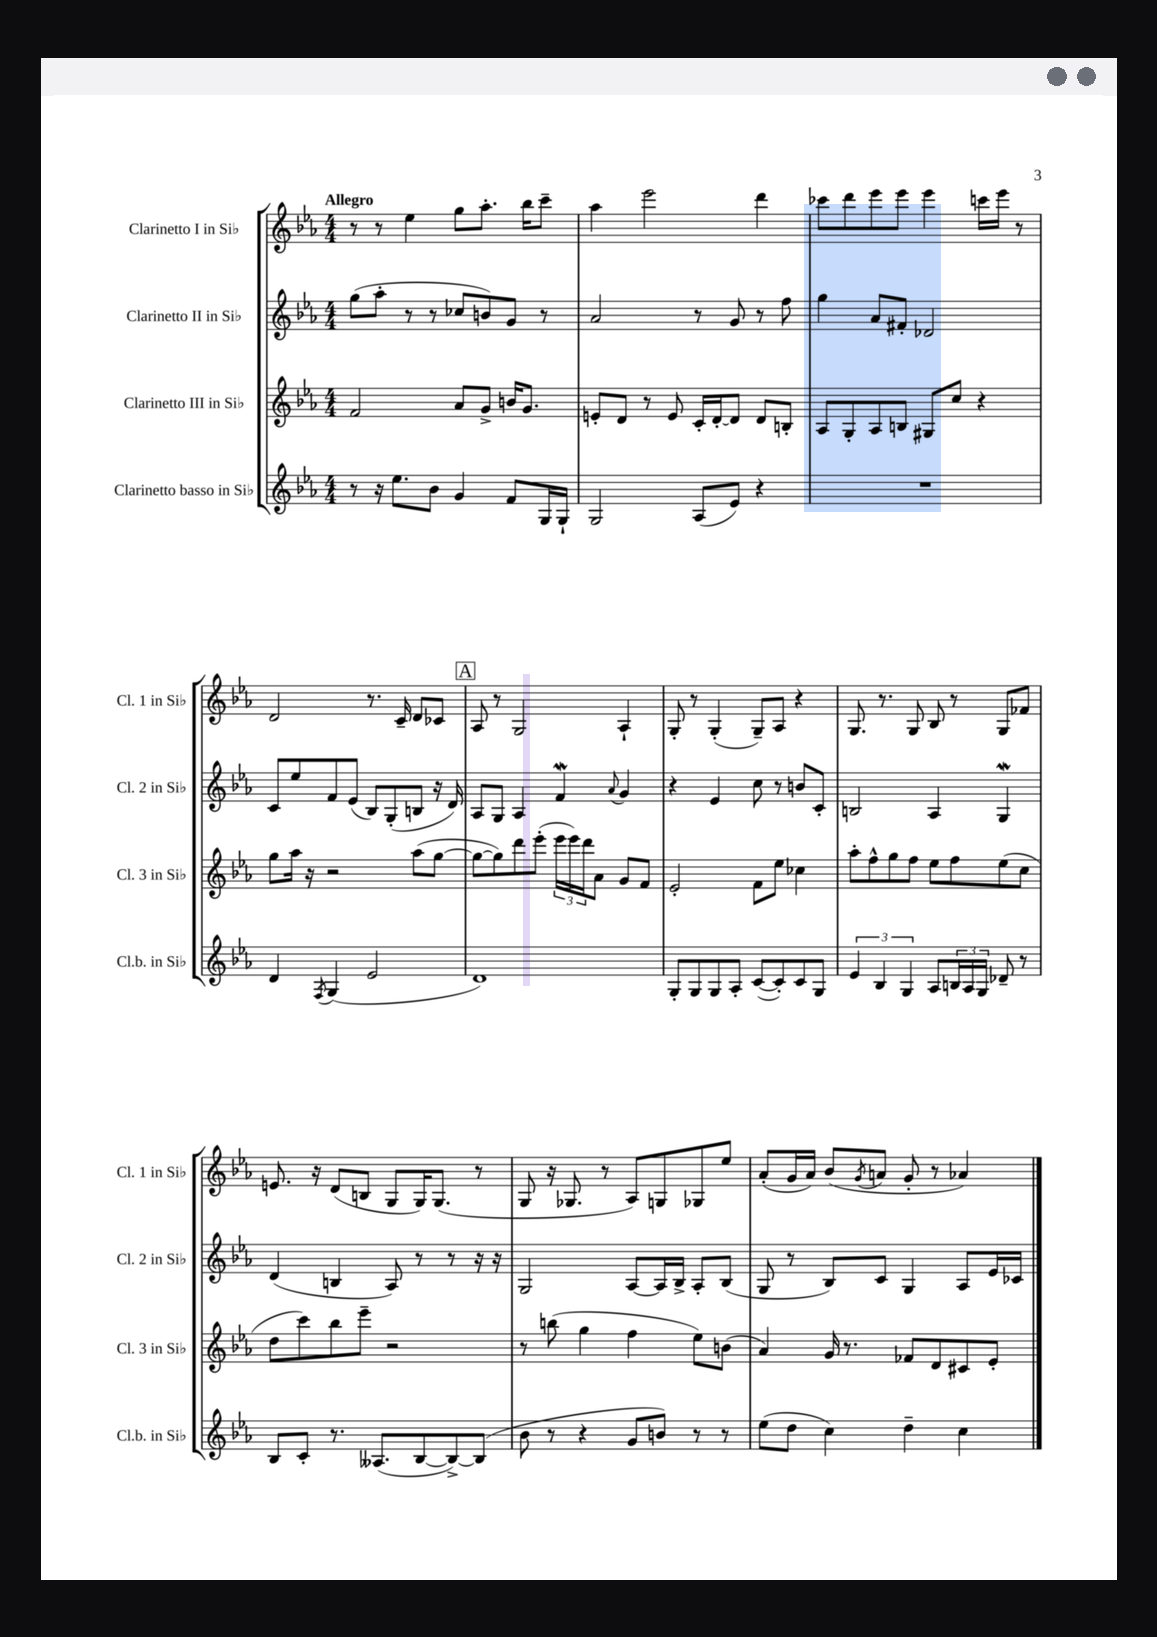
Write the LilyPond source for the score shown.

<<
\new StaffGroup <<
\new Staff = "s0" \with { instrumentName = "Clarinetto I in Sib" shortInstrumentName = "Cl. 1 in Sib" } {
    \clef treble \key ees \major \numericTimeSignature \time 4/4 \tempo "Allegro"
    r8 r8 ees''4 g''8 aes''8.-. bes''16 c'''8-- |
    aes''4 ees'''2 d'''4 |
    ces'''8 d'''8 ees'''8 ees'''8 ees'''4 c'''16 ees'''16 r8 |
    d'2 r8. c'16-- d'8 ces'8 |
    \mark \markup { \box "A" } aes8 r8 g2 aes4-! |
    g8-. r8 g4-.( g8--) aes8 r4 |
    g8. r8. g8 bes8 r8 g8 fes'8 |
    e'8. r16 d'8( b8 g8 g16) g8.( r8 |
    g8 r16 ges8. r8 aes8) g8 ges8 ees''8 |
    aes'8-.( g'16 aes'16) bes'8( \acciaccatura { g'8 } a'8 g'8-. r8 aes'4) \bar "|." |
}
\new Staff = "s1" \with { instrumentName = "Clarinetto II in Sib" shortInstrumentName = "Cl. 2 in Sib" } {
    \clef treble \key ees \major \numericTimeSignature \time 4/4
    g''8( aes''8-. r8 r8 ces''8 b'8) g'8 r8 |
    aes'2 r8 g'8 r8 f''8 |
    g''4 aes'8 fis'8-. des'2 |
    c'8 ees''8 f'8 ees'8( bes8) g8-.( b8 r16 d'16) |
    \mark \markup { \box "A" } aes8 g8 aes4 f'4\mordent \appoggiatura { aes'8 } g'4 |
    r4 ees'4 c''8 r8 b'8 c'8-. |
    b2 aes4 g4\mordent |
    d'4( b4 aes8) r8 r8 r16 r16 |
    g2 aes8~ aes16 bes16-> aes8-. bes8( |
    g8 r8 bes8) c'8 g4 aes8 ees'16 ces'16 \bar "|." |
}
\new Staff = "s2" \with { instrumentName = "Clarinetto III in Sib" shortInstrumentName = "Cl. 3 in Sib" } {
    \clef treble \key ees \major \numericTimeSignature \time 4/4
    f'2 aes'8 g'8-> b'16 g'8. |
    e'8-. d'8 r8 e'8 c'16-. d'16~-. d'8 d'8 b8-. |
    aes8 g8-. aes8 b8 gis8 c''8 r4 |
    g''8 aes''16 r16 r2 aes''8( g''8~ |
    \mark \markup { \box "A" } g''8~ g''8) d'''8 ees'''8-.( \tuplet 3/2 { ees'''16 ees'''16) d'''16 } aes'8 g'8 f'8 |
    ees'2-. f'8 ees''8 ces''4 |
    aes''8-. f''8-^ g''8 f''8 ees''8 f''8 ees''8( c''8 |
    d''8 c'''8) bes''8 ees'''8-- r2 |
    r8 b''8( g''4 f''4 ees''8) b'8( |
    aes'4) g'16 r8. fes'8 d'8 cis'8 ees'8-. \bar "|." |
}
\new Staff = "s3" \with { instrumentName = "Clarinetto basso in Sib" shortInstrumentName = "Cl.b. in Sib" } {
    \clef treble \key ees \major \numericTimeSignature \time 4/4
    r8 r16 ees''8. bes'8 g'4 f'8 g16 g16-! |
    g2 aes8( ees'8) r4 |
    R1 |
    d'4 \acciaccatura { f8 } g4( ees'2 |
    \mark \markup { \box "A" } d'1) |
    g8-. g8 g8 aes8-. c'8~( c'8-.) c'8 g8 |
    \tuplet 3/2 { ees'4 bes4 g4 } aes8 \tuplet 3/2 { b16 aes16 g16 } des'8-- r8 |
    bes8 c'8-. r8. aeses8.( bes8~ bes8~->) bes8( |
    bes'8 r8 r4 g'8 b'8) r8 r8 |
    ees''8( d''8 c''4) d''4-- c''4 \bar "|." |
}
>>
>>
\layout { \context { \Score \remove "Bar_number_engraver" } }
